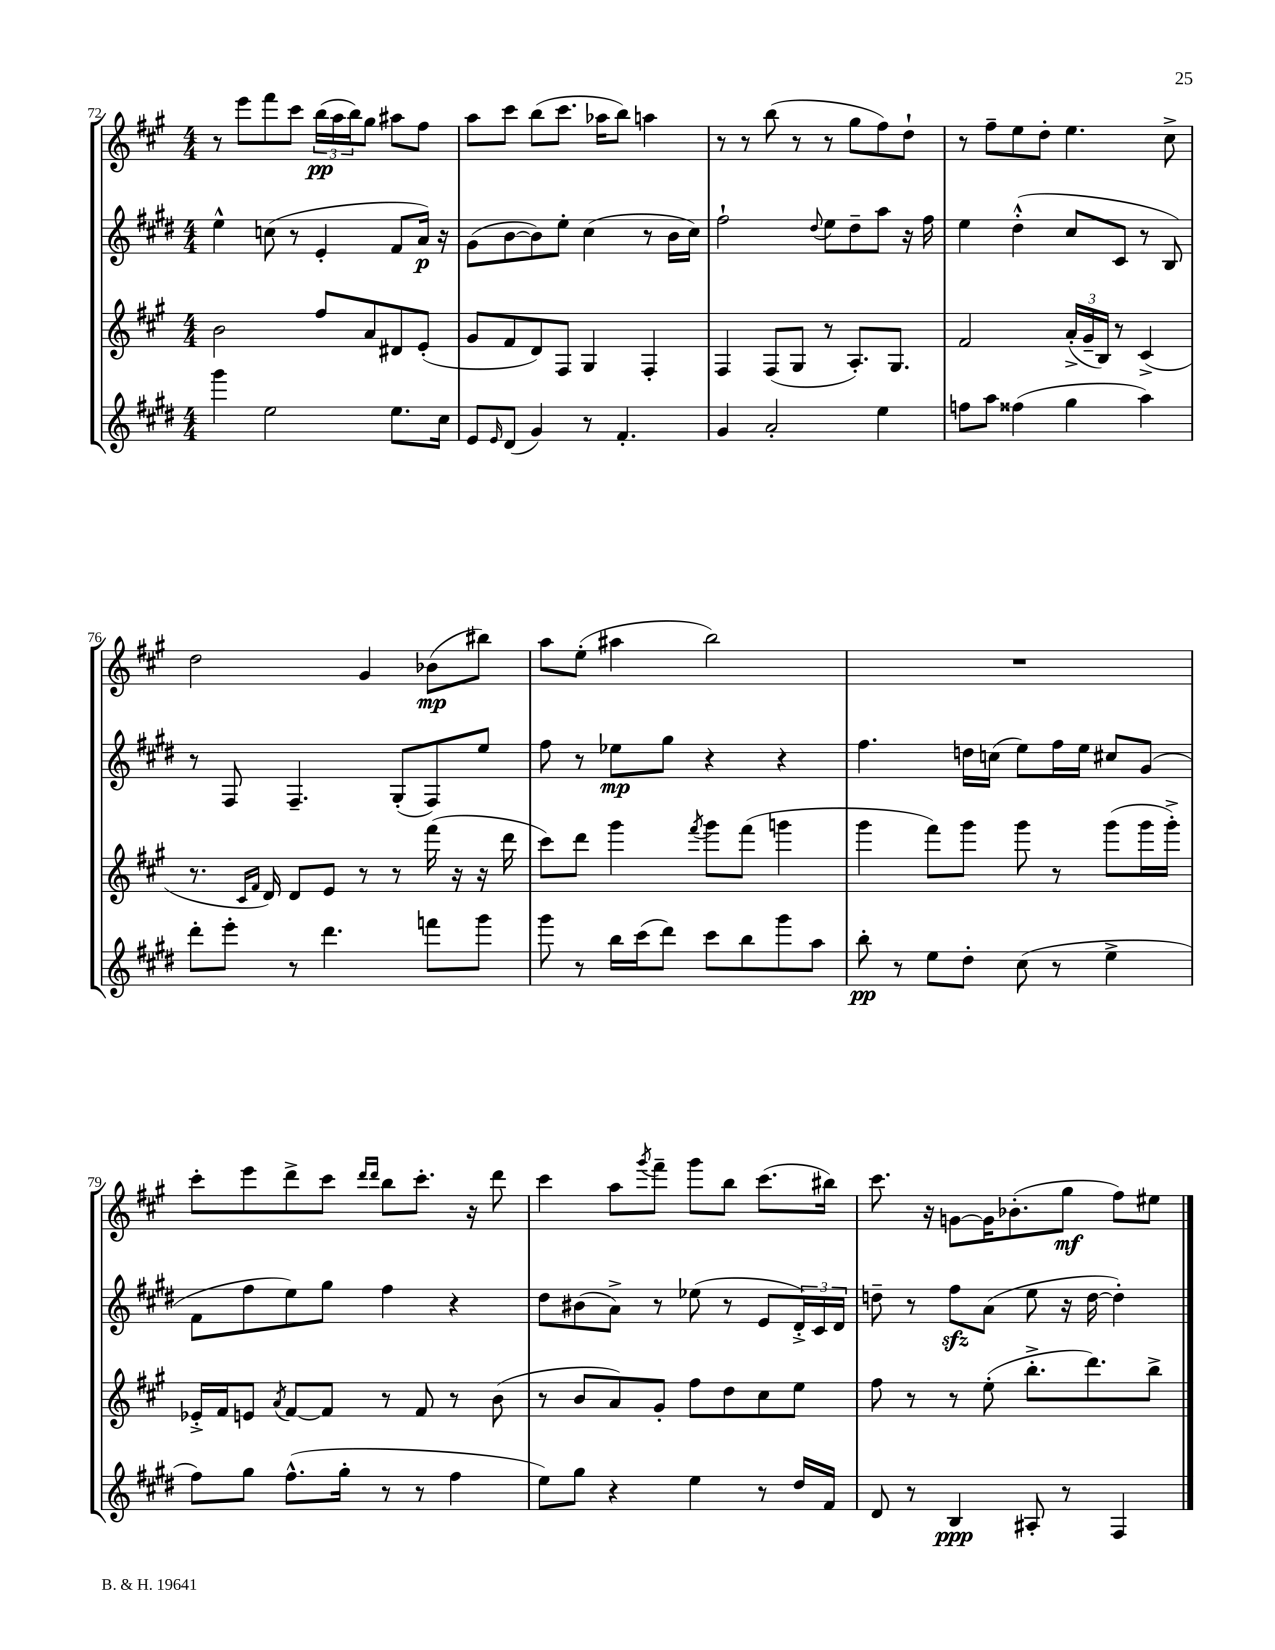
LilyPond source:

<<
\new StaffGroup <<
\new Staff = "s0" {
    \clef treble \key a \major \numericTimeSignature \time 4/4
    r8 e'''8 fis'''8 cis'''8 \tuplet 3/2 { b''16\pp( a''16 b''16) } gis''8 ais''8 fis''8 |
    a''8 cis'''8 b''8( cis'''8. aes''16 b''8) a''4 |
    r8 r8 b''8( r8 r8 gis''8 fis''8) d''8-! |
    r8 fis''8-- e''8 d''8-. e''4. cis''8-> |
    d''2 gis'4 bes'8\mp( bis''8) |
    a''8 e''8-.( ais''4 b''2) |
    R1 |
    cis'''8-. e'''8 d'''8-> cis'''8 \grace { d'''16 d'''16 } b''8 cis'''8.-. r16 d'''8 |
    cis'''4 a''8 \acciaccatura { gis'''8 } fis'''8-- gis'''8 b''8 cis'''8.( bis''16) |
    cis'''8. r16 g'8~ g'16 bes'8.-.( gis''8\mf fis''8) eis''8 \bar "|." |
}
\new Staff = "s1" {
    \clef treble \key e \major \numericTimeSignature \time 4/4
    e''4-^ c''8( r8 e'4-. fis'8 a'16\p) r16 |
    gis'8( b'8~ b'8) e''8-. cis''4( r8 b'16 cis''16) |
    fis''2-! \appoggiatura { dis''8 } e''8 dis''8-- a''8 r16 fis''16 |
    e''4 dis''4-.-^( cis''8 cis'8 r8 b8) |
    r8 fis8 fis4.-- gis8-.( fis8) e''8 |
    fis''8 r8 ees''8\mp gis''8 r4 r4 |
    fis''4. d''16 c''16( e''8) fis''16 e''16 cis''8 gis'8( |
    fis'8 fis''8 e''8) gis''8 fis''4 r4 |
    dis''8 bis'8( a'8->) r8 ees''8( r8 e'8 \tuplet 3/2 { dis'16-.->) cis'16 dis'16 } |
    d''8-- r8 fis''8\sfz a'8( e''8 r16 d''16~ d''4-.) \bar "|." |
}
\new Staff = "s2" {
    \clef treble \key a \major \numericTimeSignature \time 4/4
    b'2 fis''8 a'8 dis'8 e'8-.( |
    gis'8 fis'8 d'8) fis8 gis4 fis4-. |
    fis4 fis8( gis8 r8 a8.-.) gis8. |
    fis'2 \tuplet 3/2 { a'16-.->( gis'16-- b16) } r8 cis'4->( |
    r8. \grace { cis'16 fis'16 } d'16) d'8 e'8 r8 r8 fis'''16( r16 r16 d'''16 |
    cis'''8) d'''8 gis'''4 \acciaccatura { fis'''8 } gis'''8 fis'''8( g'''4 |
    gis'''4 fis'''8) gis'''8 gis'''8 r8 gis'''8( gis'''16 gis'''16-.->) |
    ees'16-.-> fis'16 e'8 \acciaccatura { a'8 } fis'8~ fis'8 r8 fis'8 r8 b'8( |
    r8 b'8 a'8) gis'8-. fis''8 d''8 cis''8 e''8 |
    fis''8 r8 r8 e''8-.( b''8.-.-> d'''8.) b''8-> \bar "|." |
}
\new Staff = "s3" {
    \clef treble \key e \major \numericTimeSignature \time 4/4
    gis'''4 e''2 e''8. cis''16 |
    e'8 \grace { e'16 } dis'8( gis'4) r8 fis'4.-. |
    gis'4 a'2-. e''4 |
    f''8 a''8 fisis''4( gis''4 a''4) |
    dis'''8-. e'''8-. r8 dis'''4. f'''8 gis'''8 |
    gis'''8 r8 b''16 cis'''16( dis'''8) cis'''8 b''8 gis'''8 a''8 |
    b''8-.\pp r8 e''8 dis''8-. cis''8( r8 e''4-> |
    fis''8) gis''8 fis''8.-^( gis''16-. r8 r8 fis''4 |
    e''8) gis''8 r4 e''4 r8 dis''16 fis'16 |
    dis'8 r8 b4\ppp ais8-. r8 fis4 \bar "|." |
}
>>
>>
\layout { \context { \Score currentBarNumber = #72 } }
